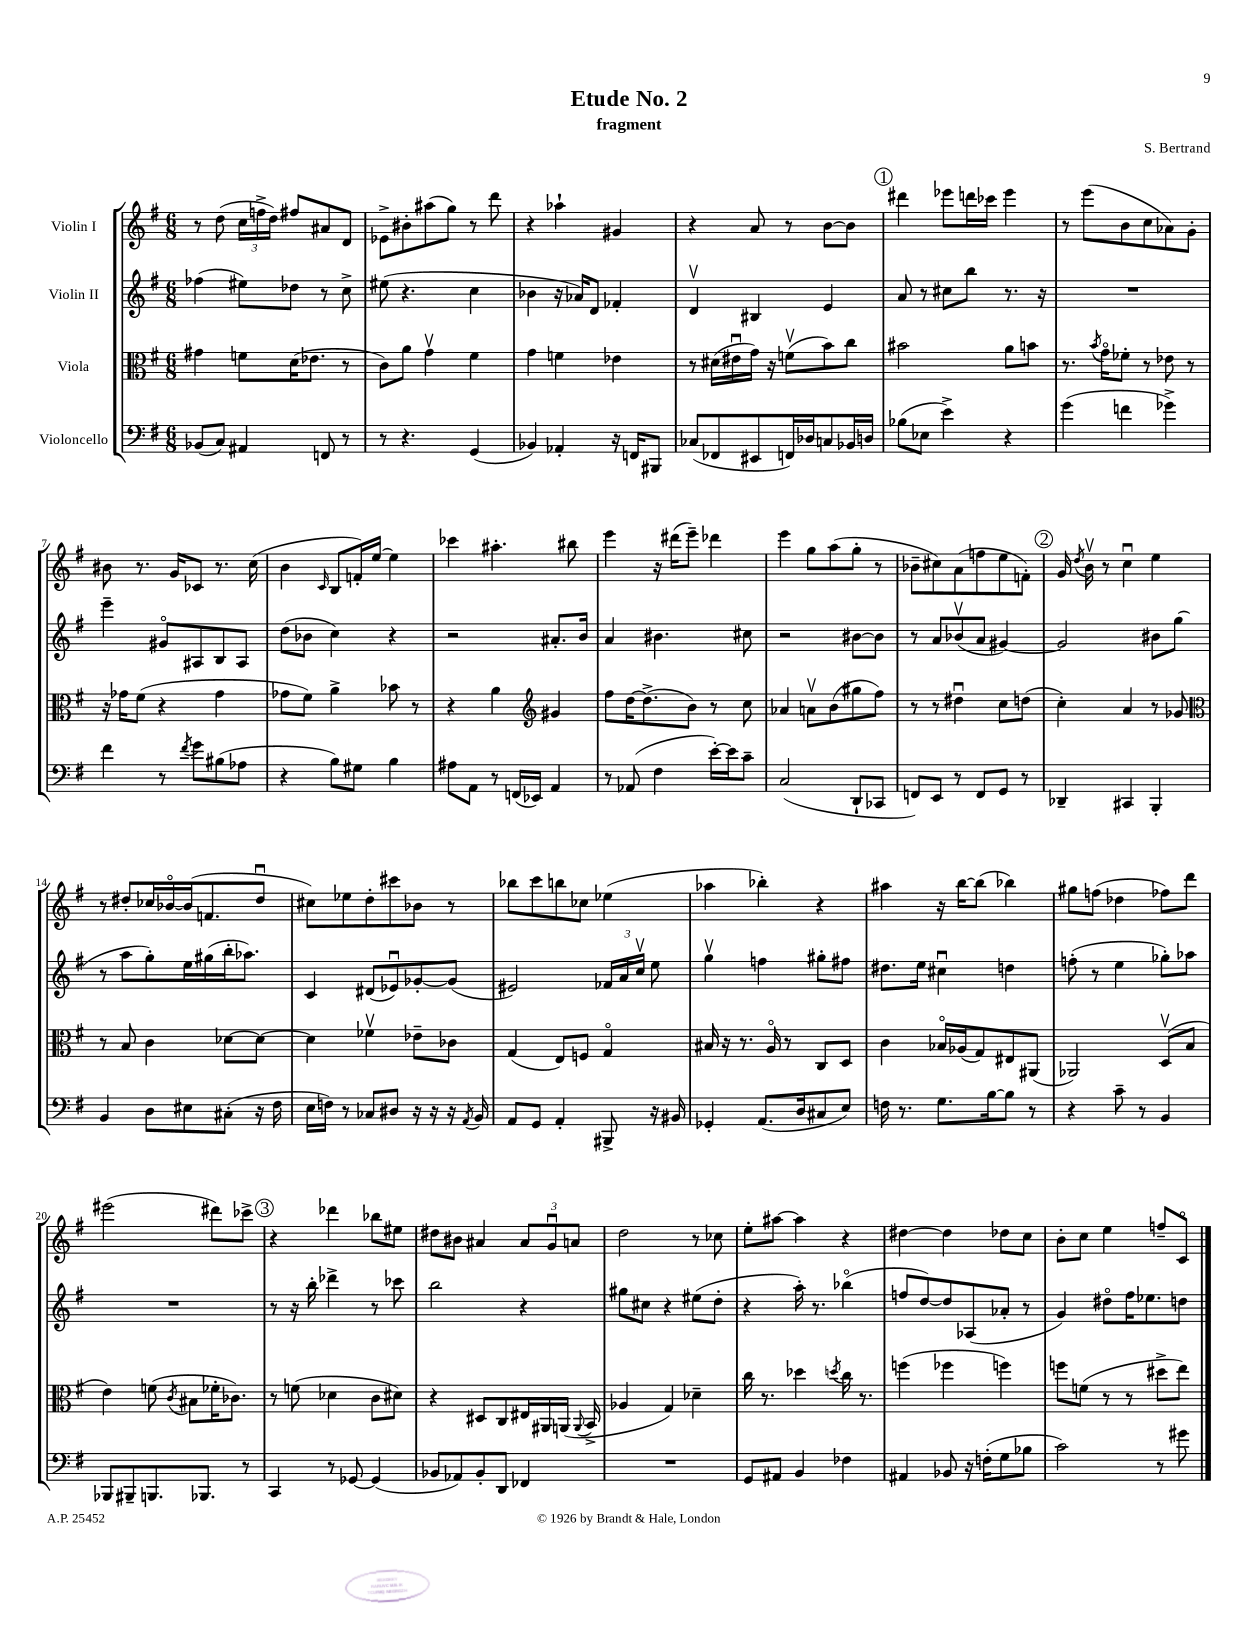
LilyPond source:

\header { title = "Etude No. 2" composer = "S. Bertrand" subtitle = "fragment" }
<<
\new StaffGroup <<
\new Staff = "s0" \with { instrumentName = "Violin I" } {
    \clef treble \key g \major \numericTimeSignature \time 6/8
    \autoBeamOff r8 d''8( \tuplet 3/2 { c''16[ f''16-> d''16]) } fis''8[ ais'8 d'8] |
    ees'8[-> bis'8-. ais''8( g''8]) r8 d'''8 |
    r4 aes''4-! gis'4 |
    r4 a'8 r8 b'8[~ b'8] |
    \mark \markup { \circle "1" } dis'''4 ees'''8[ d'''16 ces'''16] ees'''4 |
    r8 e'''8[( b'8 c''8 aes'8) g'8]-. |
    bis'8 r8. g'16[ ces'8] r8. c''16( |
    b'4 \grace { c'16 } b8[ f'16-.) e''16]~ e''4 |
    ces'''4 ais''4.-. bis''8 |
    e'''4 r16 dis'''16[( e'''8]--) des'''4 |
    e'''4 g''8[ a''8( g''8]-. r8 |
    bes'8[-- cis''8) a'8( f''8 e''8 f'8]-.) |
    \mark \markup { \circle "2" } g'16 \acciaccatura { d''8 } b'16\upbow r8 c''4\downbow e''4 |
    r8 dis''8[-. ces''16 bes'16~\flageolet bes'16( f'8. dis''8]\downbow |
    cis''8[) ees''8 d''8-. cis'''8 bes'8] r8 |
    bes''8[ c'''8 b''8 ces''8] ees''4( |
    aes''4 bes''4-.) r4 |
    ais''4 r16 b''16[~ b''8]( bes''4) |
    gis''8[ f''8]( des''4 fes''8[) d'''8] |
    eis'''2( dis'''8[) ces'''8]-> |
    \mark \markup { \circle "3" } r4 des'''4 bes''8[ eis''8] |
    dis''8[ bis'8] ais'4 \tuplet 3/2 { ais'8[ g'8\downbow a'8] } |
    d''2 r8 ces''8 |
    e''8[-. ais''8]~ ais''4 r4 |
    dis''4~ dis''4 des''8[ c''8] |
    b'8[-. c''8] e''4 f''8[-- c'8]\flageolet \bar "|." |
}
\new Staff = "s1" \with { instrumentName = "Violin II" } {
    \clef treble \key g \major \numericTimeSignature \time 6/8
    \autoBeamOff fes''4( eis''8[) des''8] r8 c''8-> |
    eis''8( r4. c''4 |
    bes'4 r16 aes'16[) d'8] fes'4-. |
    d'4\upbow bis4 e'4 |
    \mark \markup { \circle "1" } a'8 r8 cis''8[ b''8] r8. r16 |
    R2. |
    e'''4-- gis'8[\flageolet ais8 b8 ais8] |
    d''8[( bes'8] c''4) r4 |
    r2 ais'8.[-. b'16] |
    a'4 bis'4. cis''8 |
    r2 bis'8[~ bis'8] |
    r8 a'8[ bes'8\upbow( a'8] gis'4~) |
    \mark \markup { \circle "2" } gis'2 bis'8[ g''8]( |
    r8 a''8[ g''8-.) e''16 gis''16( b''16-. aes''8.]) |
    c'4 dis'8[( ees'8\downbow) ges'8~-. ges'8]( |
    eis'2) \tuplet 3/2 { fes'16[ a'16 c''16]\upbow } e''8 |
    g''4\upbow f''4 gis''8[-. fis''8] |
    dis''8.[ e''16] cis''4\downbow d''4 |
    f''8-.( r8 e''4 ges''8[-.) aes''8] |
    R2. |
    \mark \markup { \circle "3" } r8 r16 b''16-. des'''4-> r8 ces'''8 |
    b''2 r4 |
    gis''8[ cis''8] r4 eis''8[( d''8]-. |
    r4 a''16-.) r8. bes''4\flageolet( |
    f''8[ d''8~) d''8 aes8( aes'8]-. r8 |
    g'4) dis''8[\flageolet fis''16 ees''8. d''8] \bar "|." |
}
\new Staff = "s2" \with { instrumentName = "Viola" } {
    \clef alto \key g \major \numericTimeSignature \time 6/8
    \autoBeamOff gis'4 f'8[ d'16( ees'8.] r8 |
    c'8[) a'8] g'4\upbow fis'4 |
    g'4 f'4 ees'4 |
    r8 dis'16[( eis'16\downbow g'16]) r16 f'8[\upbow( b'8) c''8] |
    \mark \markup { \circle "1" } bis'2 a'8[ b'8] |
    r8. \acciaccatura { b'8 } g'16[\flageolet fes'8]-. r8 ees'8 r8 |
    r16 ges'16[ fis'8]( r4 ges'4 |
    ges'8[ fis'8]) a'4-> bes'8 r8 |
    r4 a'4 \clef treble gis'4 |
    fis''8[ d''16~ d''8.->( b'8]) r8 c''8 |
    aes'4 a'8[\upbow b'8( gis''8 fis''8]) |
    r8 r8 dis''4\downbow c''8[ d''8]( |
    \mark \markup { \circle "2" } c''4-.) a'4 r8 ges'8 |
    \clef alto r8 b8 c'4 des'8[~ des'8]~ |
    des'4 fes'4\upbow ees'8[-- ces'8] |
    g4( e8[) f8] g4\flageolet |
    bis16 r16 r8. a16\flageolet r8 c8[ d8] |
    c'4 bes16[\flageolet aes16( g8) eis8 ais,8]( |
    aes,2) d8[\upbow( b8] |
    e'4) f'8( \acciaccatura { c'8 } bis8[ fes'16-. ces'8.]) |
    \mark \markup { \circle "3" } r8 f'8( des'4 c'8[ dis'8]) |
    r4 dis8[ c8 eis16 ais,16 a,16]( \appoggiatura { a,8 } b,16-> |
    aes4 g4) des'4-- |
    c''16 r8. des''4 \acciaccatura { d''8 } c''16 r8. |
    f''4( fes''4 f''4) |
    f''8[ f'8]( r8 r8 dis''8[-> e''8]) \bar "|." |
}
\new Staff = "s3" \with { instrumentName = "Violoncello" } {
    \clef bass \key g \major \numericTimeSignature \time 6/8
    \autoBeamOff bes,8[( c8]) ais,4 f,8 r8 |
    r8 r4. g,4( |
    bes,4) aes,4-. r16 f,16[ bis,,8] |
    ces8[( fes,8 eis,8 f,16) des16 c8 bes,16 d16] |
    \mark \markup { \circle "1" } bes8[( ees8] e'4->) r4 |
    g'4( f'4 ges'4->) |
    fis'4 r8 \acciaccatura { fis'8 } g'8[ bis8( aes8] |
    r4 b8[) gis8] b4 |
    ais8[ a,8] r8 f,16[( ees,16]) a,4 |
    r8 aes,8( fis4 e'16[~-.) e'16 c'8]-- |
    c2( d,8[-! ces,8] |
    f,8[) e,8] r8 f,8[ g,8] r8 |
    \mark \markup { \circle "2" } des,4-- cis,4 b,,4-. |
    b,4 d8[ eis8 cis8]-.( r16 fis16 |
    e16[ f16]) r8 ces8[ dis8] r16 r16 r16 \acciaccatura { a,8 } b,16 |
    a,8[ g,8] a,4-. bis,,8-> r16 bis,16 |
    ges,4-. a,8.[( d16 cis8 e8]) |
    f16 r8. g8.[ b16~ b8] r8 |
    r4 c'8-- r8 b,4 |
    bes,,8[ bis,,8-- b,,8. bes,,8.] r8 |
    \mark \markup { \circle "3" } c,4 r8 ges,8~ ges,4( |
    bes,8[ aes,8) bes,8-. d,8] fes,4 |
    R2. |
    g,8[ ais,8] b,4 fes4 |
    ais,4 bes,8 r16 f16[-.( g8 bes8] |
    c'2) r8 gis'8 \bar "|." |
}
>>
>>
